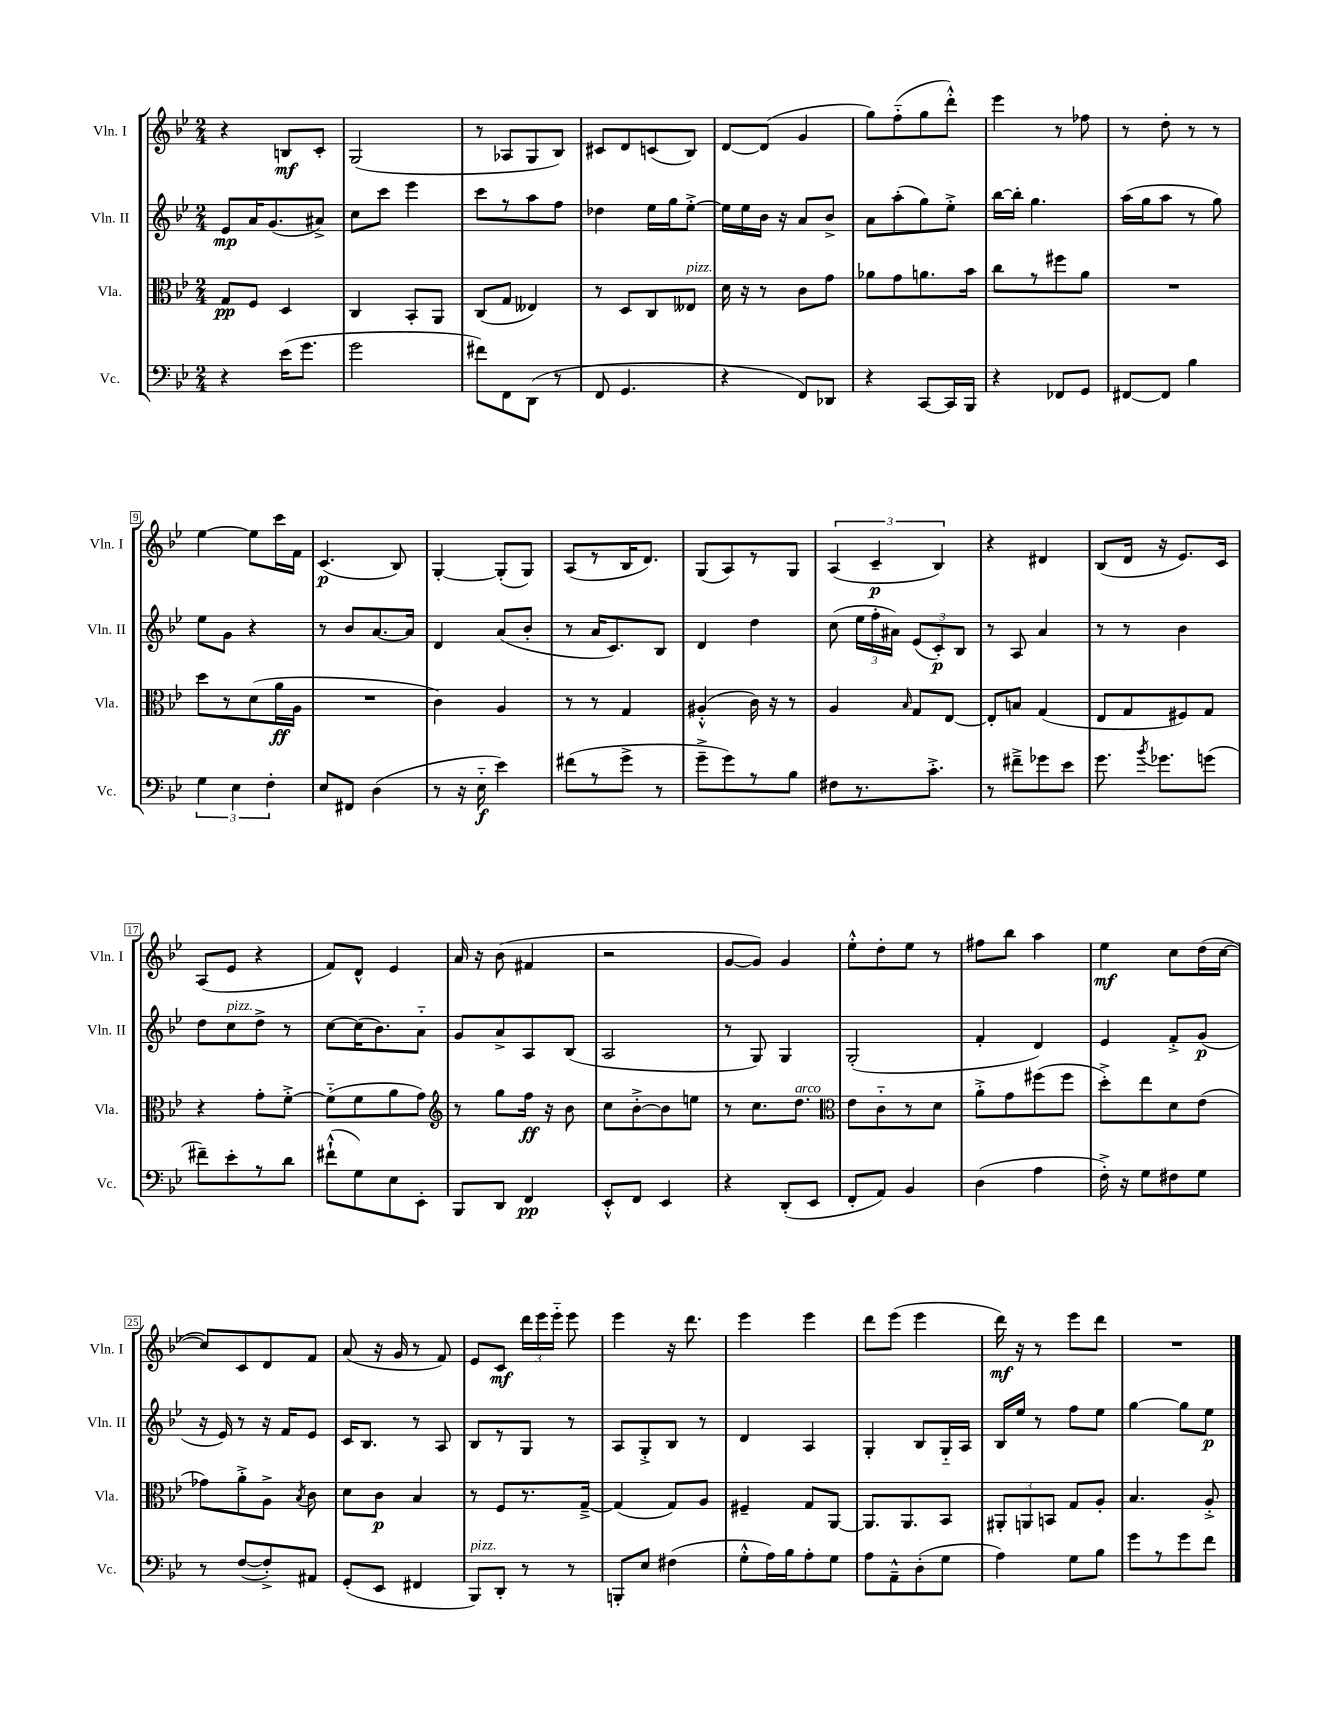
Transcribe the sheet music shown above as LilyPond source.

<<
\new StaffGroup <<
\new Staff = "s0" \with { instrumentName = "Vln. I" shortInstrumentName = "Vln. I" } {
    \clef treble \key bes \major \numericTimeSignature \time 2/4
    \autoBeamOff r4 b8[\mf c'8]-. |
    g2( |
    r8 aes8[ g8 bes8]) |
    cis'8[ d'8 c'8( bes8]) |
    d'8[~ d'8]( g'4 |
    g''8[) f''8-_( g''8 d'''8]-.-^) |
    ees'''4 r8 fes''8 |
    r8 d''8-. r8 r8 |
    ees''4~ ees''8[ c'''16 f'16] |
    c'4.\p( bes8) |
    g4~-. g8[-.( g8]) |
    a8[( r8 bes16 d'8.]) |
    g8[( a8) r8 g8] |
    \tuplet 3/2 { a4( c'4--\p bes4) } |
    r4 dis'4 |
    bes8[( d'16] r16 ees'8.[) c'16] |
    a8[( ees'8] r4 |
    f'8[) d'8]-^ ees'4 |
    a'16 r16 bes'8( fis'4 |
    r2 |
    g'8[~ g'8]) g'4 |
    ees''8[-.-^ d''8-. ees''8] r8 |
    fis''8[ bes''8] a''4 |
    ees''4\mf c''8[ d''16( c''16]~ |
    c''8[) c'8 d'8 f'8] |
    a'8( r16 g'16 r8 f'8) |
    ees'8[ c'8]\mf \tuplet 3/2 { d'''16[ ees'''16 ees'''16]-_ } ees'''8 |
    ees'''4 r16 d'''8. |
    ees'''4 ees'''4 |
    d'''8[ ees'''8]( ees'''4 |
    d'''16\mf) r16 r8 ees'''8[ d'''8] |
    R2 \bar "|." |
}
\new Staff = "s1" \with { instrumentName = "Vln. II" shortInstrumentName = "Vln. II" } {
    \clef treble \key bes \major \numericTimeSignature \time 2/4
    \autoBeamOff ees'8[\mp a'16 g'8.( ais'8]->) |
    c''8[ c'''8] ees'''4 |
    c'''8[ r8 a''8 f''8] |
    des''4 ees''16[ g''16 ees''8]~-.-> |
    ees''16[ ees''16 bes'16] r16 a'8[ bes'8]-> |
    a'8[ a''8-.( g''8) ees''8]-.-> |
    bes''16[~ bes''16]-. g''4. |
    a''16[( g''16 a''8] r8 g''8) |
    ees''8[ g'8] r4 |
    r8 bes'8[ a'8.~ a'16] |
    d'4 a'8[( bes'8]-. |
    r8 a'16[ c'8.) bes8] |
    d'4 d''4 |
    c''8( \tuplet 3/2 { ees''16[ f''16-. ais'16]) } \tuplet 3/2 { ees'8[( c'8-.\p) bes8] } |
    r8 a8 a'4 |
    r8 r8 bes'4 |
    d''8[ c''8^\markup { \italic "pizz." } d''8]-> r8 |
    c''8[~ c''16( bes'8.) a'8]-_ |
    g'8[ a'8-> a8 bes8]( |
    a2 |
    r8 g8) g4 |
    g2-.( |
    f'4-. d'4) |
    ees'4 f'8[-.-> g'8]\p( |
    r16 ees'16) r8 r16 f'16[ ees'8] |
    c'16[ bes8.] r8 a8 |
    bes8[ r8 g8] r8 |
    a8[ g8-.-> bes8] r8 |
    d'4 a4 |
    g4-. bes8[ g16-_ a16] |
    bes16[ ees''16] r8 f''8[ ees''8] |
    g''4~ g''8[ ees''8]\p \bar "|." |
}
\new Staff = "s2" \with { instrumentName = "Vla." shortInstrumentName = "Vla." } {
    \clef alto \key bes \major \numericTimeSignature \time 2/4
    \autoBeamOff g8[\pp f8] d4 |
    c4 bes,8[-. a,8] |
    c8[( g8] eeses4) |
    r8 d8[ c8 eeses8]^\markup { \italic "pizz." } |
    d'16 r16 r8 c'8[ g'8] |
    aes'8[ g'8 a'8. bes'16] |
    c''8[ r8 fis''8 a'8] |
    R2 |
    d''8[ r8 d'8( a'16\ff a16] |
    R2 |
    c'4) a4 |
    r8 r8 g4 |
    ais4-.-^( c'16) r16 r8 |
    a4 \grace { bes16 } g8[ ees8]~ |
    ees8[-. b8] g4( |
    ees8[ g8 fis8) g8] |
    r4 g'8[-. f'8]~-.-> |
    f'8[-_( f'8 a'8 g'8]) |
    \clef treble r8 g''8[ f''16]\ff r16 bes'8 |
    c''8[ bes'8~-.-> bes'8 e''8] |
    r8 c''8.[ d''8.]^\markup { \italic "arco" } |
    \clef alto ees'8[ c'8-_ r8 d'8] |
    a'8[-.-> g'8 fis''8( fis''8] |
    d''8[-.->) ees''8 d'8 ees'8]( |
    ges'8[) a'8-.-> a8]-> \acciaccatura { bes8 } c'8 |
    d'8[ c'8]\p bes4 |
    r8 f8[ r8. g16]~---> |
    g4( g8[) a8] |
    fis4-- g8[ a,8]~ |
    a,8.[ a,8. bes,8] |
    \tuplet 3/2 { ais,8[-. a,8 b,8] } g8[ a8]-. |
    bes4. a8-.-> \bar "|." |
}
\new Staff = "s3" \with { instrumentName = "Vc." shortInstrumentName = "Vc." } {
    \clef bass \key bes \major \numericTimeSignature \time 2/4
    \autoBeamOff r4 ees'16[( g'8.] |
    g'2 |
    fis'8[) f,8 d,8]( r8 |
    f,8 g,4. |
    r4 f,8[) des,8] |
    r4 c,8[~ c,16 bes,,16] |
    r4 fes,8[ g,8] |
    fis,8[~ fis,8] bes4 |
    \tuplet 3/2 { g4 ees4 f4-. } |
    ees8[ fis,8] d4( |
    r8 r16 ees16-_\f ees'4) |
    fis'8[( r8 g'8]-> r8 |
    g'8[---> g'8) r8 bes8] |
    fis8[ r8. c'8.]-.-> |
    r8 fis'8[---> ges'8 ees'8] |
    g'8. \acciaccatura { bes'8 } ges'8.[ g'8]( |
    fis'8[--) ees'8-. r8 d'8] |
    fis'8[-!-^( g8) ees8 ees,8]-. |
    bes,,8[ d,8] f,4\pp |
    ees,8[-.-^ f,8] ees,4 |
    r4 d,8[-.( ees,8] |
    f,8[-. a,8]) bes,4 |
    d4( a4 |
    f16-.->) r16 g8[ fis8 g8] |
    r8 f8[~( f8-.->) ais,8] |
    g,8[-.( ees,8] fis,4 |
    bes,,8[^\markup { \italic "pizz." }) d,8]-. r8 r8 |
    b,,8[-. ees8] fis4( |
    g8[-.-^ a16) bes16 a8-. g8] |
    a8[ a,8---^ d8-.( g8] |
    a4) g8[ bes8] |
    g'8[ r8 g'8 f'8] \bar "|." |
}
>>
>>
\layout { \context { \Score \override BarNumber.stencil = #(make-stencil-boxer 0.1 0.3 ly:text-interface::print) } }
